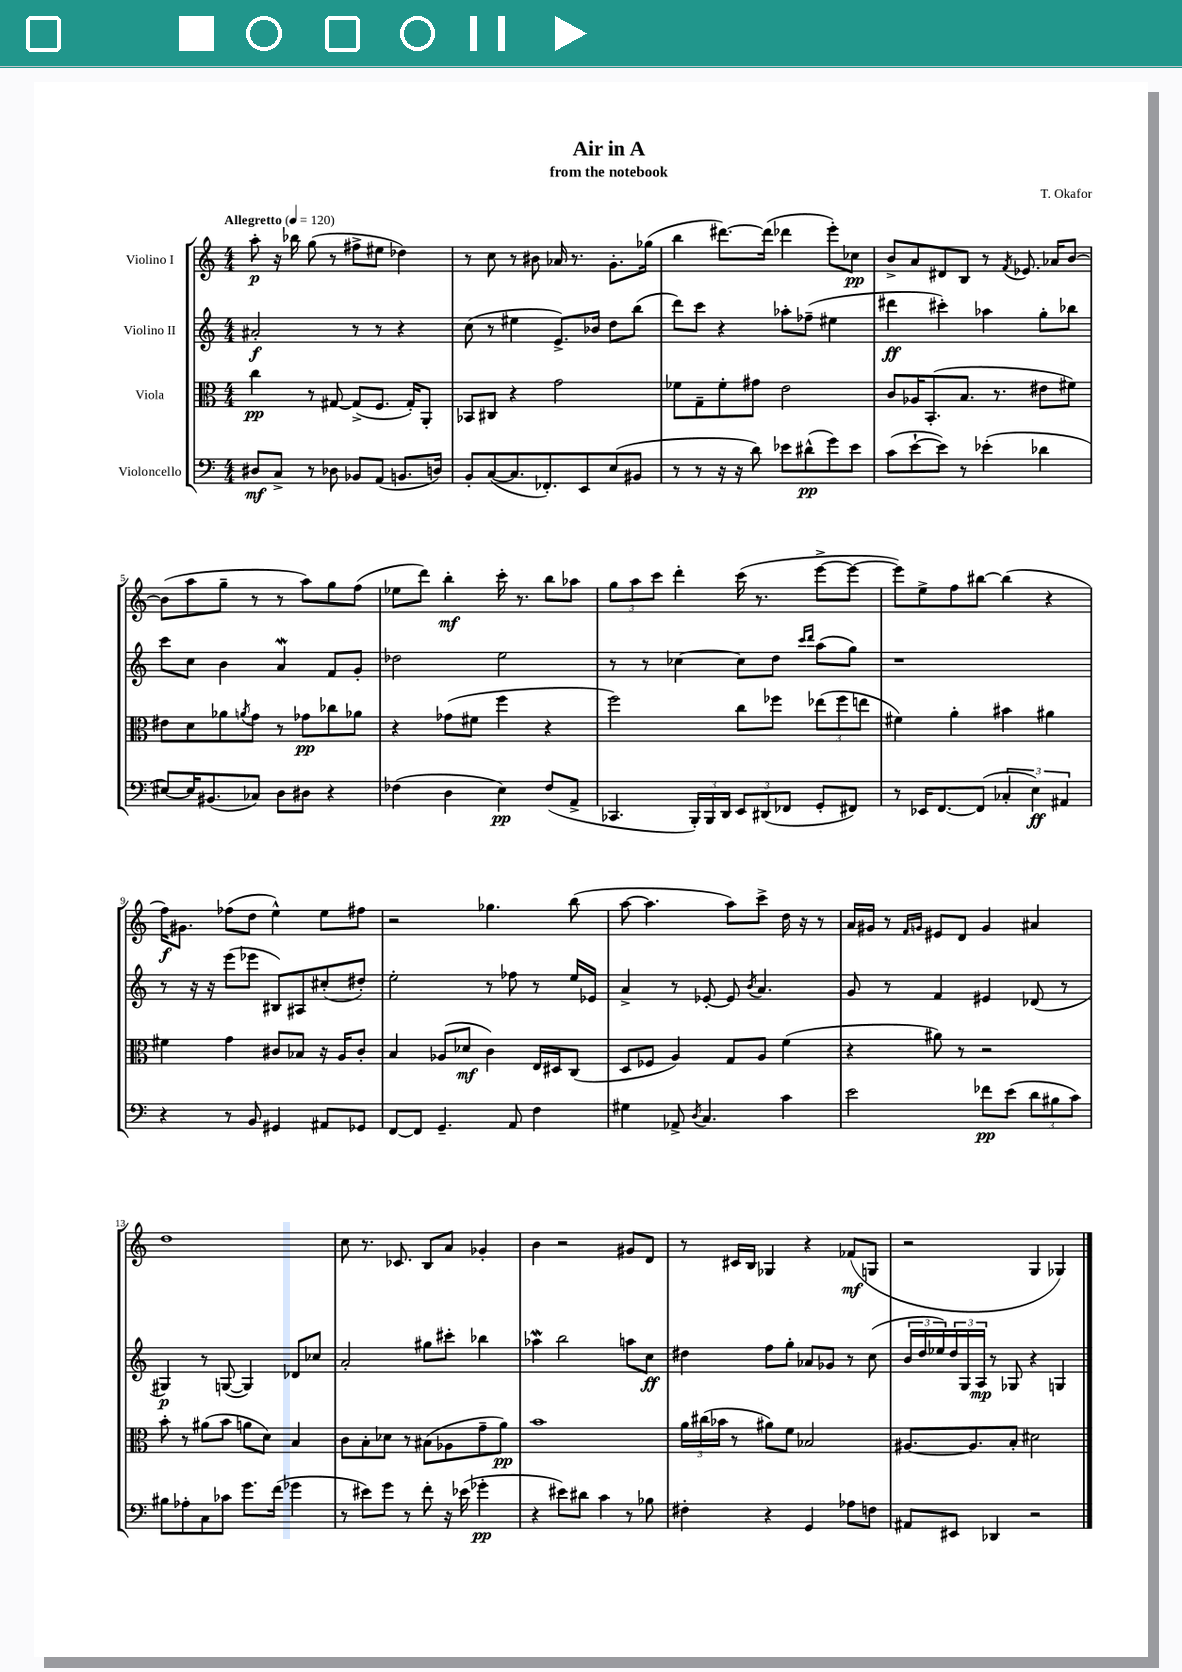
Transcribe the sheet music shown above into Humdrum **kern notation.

**kern	**dynam	**kern	**dynam	**kern	**dynam	**kern	**dynam
*part4	*part4	*part3	*part3	*part2	*part2	*part1	*part1
*staff4	*staff4	*staff3	*staff3	*staff2	*staff2	*staff1	*staff1
*I"Violoncello	*	*I"Viola	*	*I"Violino II	*	*I"Violino I	*
*clefF4	*	*clefC3	*	*clefG2	*	*clefG2	*
*k[]	*	*k[]	*	*k[]	*	*k[]	*
*M4/4	*	*M4/4	*	*M4/4	*	*M4/4	*
*MM120	*	*MM120	*	*MM120	*	*MM120	*
=1	=1	=1	=1	=1	=1	=1	=1
!	!	!	!	!	!	!LO:TX:a:B:t=Allegretto	!
8D#X/L	mf	4cc\	pp	2a#X'/	f	8aa'\	p
8C^/J	.	.	.	.	.	16r	.
.	.	.	.	.	.	16bb-X\	.
8r	.	8r	.	.	.	(8gg\	.
8D-X\	.	[8G#X/	.	.	.	8r	.
8BB-X/L	.	(8G#^/L]	.	8r	.	8ff#X^\L	.
(8AA/J	.	8.F/J	.	8r	.	8ee#X\J	.
8.BBn/L	.	.	.	4r	.	4dd-X\)	.
.	.	16G#'/KL)	.	.	.	.	.
.	.	8AA'/J	.	.	.	.	.
16Dn/Jk)	.	.	.	.	.	.	.
=2	=2	=2	=2	=2	=2	=2	=2
8BB'/L	.	8BB-X/L	.	(8cc\	.	8r	.
([8C/	.	8C#X/J	.	8r	.	8cc\	.
8.C/]	.	4r	.	4ee#X\	.	8r	.
.	.	.	.	.	.	8b#X\	.
8.FF-X'/)	.	.	.	.	.	.	.
.	.	2g\	.	8.e^/L)	.	16a-X/	.
.	.	.	.	.	.	8.r	.
8EE/	.	.	.	.	.	.	.
.	.	.	.	16b-X/Jk	.	.	.
(8E/	.	.	.	8dd\L	.	8.g'\L	.
8BB#X/J	.	.	.	(8bb\J	.	.	.
.	.	.	.	.	.	(16gg-X\Jk	.
=3	=3	=3	=3	=3	=3	=3	=3
8r	.	8f-X\L	.	8ddd\L)	.	4bb\	.
8r	.	8G~\	.	8ccc\J	.	.	.
16r	.	8f-'\	.	4r	.	[8.ddd#X\L)	.
16r	.	.	.	.	.	.	.
8d\)	.	8g#X\J	.	.	.	.	.
.	.	.	.	.	.	(16ddd#\Jk]	.
8e-X\L	.	2e\	.	8aa-X'\L	.	4ddd-X\	.
(8d#X^^\	pp	.	.	(8ff-X~\J	.	.	.
8g\)	.	.	.	4ee#X\	.	8eee'\L)	.
8e-\J	.	.	.	.	.	8cc-X\J	pp
=4	=4	=4	=4	=4	=4	=4	=4
(8c\L	.	8c/L	.	4ddd#X\	ff	8b^/L	.
[8e`\	.	16A-X/K	.	.	.	8a/	.
.	.	(8.BB'/	.	.	.	.	.
8e\J])	.	.	.	4ccc#X'\)	.	8d#X/	.
8r	.	8.B/J	.	.	.	8B/J	.
(4e-X'\	.	.	.	4aa-X\	.	8r	.
.	.	8.r	.	.	.	.	.
.	.	.	.	.	.	8qf/	.
.	.	.	.	.	.	8.e-X/	.
4d-X\	.	8e#X\L	.	8gg'\L	.	.	.
.	.	.	.	.	.	16a-X/KL	.
.	.	8f#X\J)	.	8bb-X\J	.	[8b/J	.
!!LO:LB:g=z
=5	=5	=5	=5	=5	=5	=5	=5
[8E#X/L)	.	8e#X\L	.	8ccc\L	.	(8b\L]	.
16E#/K]	.	8d\	.	8cc\J	.	8aa\	.
(8.BB#X/	.	.	.	.	.	.	.
.	.	8a-X\	.	4b\	.	8gg~\J	.
.	.	8qan/	.	.	.	.	.
8C-X/J)	.	8g\J	.	.	.	8r	.
8D\L	.	8r	.	4aW/	.	8r	.
8D#X\J	.	8g-X\L	pp	.	.	8aa\L)	.
4r	.	8cc-X\	.	8f/L	.	8gg\	.
.	.	8a-X\J	.	8g'/J	.	(8ff\J	.
=6	=6	=6	=6	=6	=6	=6	=6
(4F-X\	.	4r	.	2dd-X\	.	8ee-X\L	.
.	.	.	.	.	.	8ddd\J)	.
4D\	.	(8g-X\L	.	.	.	4bb'\	mf
.	.	8f#X\J	.	.	.	.	.
4E\)	pp	4ff\	.	2ee\	.	16ccc'\	.
.	.	.	.	.	.	8.r	.
(8F-/L	.	4r	.	.	.	8bb\L	.
8AA^/J	.	.	.	.	.	8aa-X\J	.
=7	=7	=7	=7	=7	=7	=7	=7
4.CC-X/	.	2ff\)	.	8r	.	12gg\L	.
.	.	.	.	.	.	12aa\	.
.	.	.	.	8r	.	.	.
.	.	.	.	.	.	12ccc\J	.
.	.	.	.	[4cc-X\	.	4ddd'\	.
24BBB'/LL)	.	.	.	.	.	.	.
24BBB/	.	.	.	.	.	.	.
24DD/JJ	.	.	.	.	.	.	.
12EE/L	.	8cc\L	.	8cc-\L]	.	(16ccc\	.
.	.	.	.	.	.	8.r	.
(12DD#X/	.	.	.	.	.	.	.
.	.	8ff-X\J	.	8dd\J	.	.	.
12FF-X/J	.	.	.	.	.	.	.
.	.	.	.	16qqccc/LL	.	.	.
.	.	.	.	16qqddd/JJ	.	.	.
8GG'/L	.	(12ee-X\L	.	(8aa\L	.	[8eee^\L	.
.	.	12ff-\	.	.	.	.	.
8FF#X/J)	.	.	.	8gg\J)	.	8eee\J_	.
.	.	12een\J	.	.	.	.	.
=8	=8	=8	=8	=8	=8	=8	=8
8r	.	4f#X\)	.	1r	.	8eee\L])	.
16EE-X/KL	.	.	.	.	.	8ee^\	.
[8.FF/	.	.	.	.	.	.	.
.	.	4a'\	.	.	.	8ff\	.
(8FF/J]	.	.	.	.	.	[8bb#X\J	.
6C-X'/	.	4b#X\	.	.	.	(4bb#\]	.
6E\)	ff	.	.	.	.	.	.
.	.	4a#X\	.	.	.	4r	.
6AA#X/	.	.	.	.	.	.	.
!!LO:LB:g=z
=9	=9	=9	=9	=9	=9	=9	=9
4r	.	4f#X\	.	8r	.	16ff\KL)	f
.	.	.	.	.	.	8.g#X\J	.
.	.	.	.	16r	.	.	.
.	.	.	.	16r	.	.	.
8r	.	4g\	.	(8eee\L	.	(8ff-X\L	.
8BB/	.	.	.	8eee-X\J	.	8dd\J	.
4GG#X/	.	8c#X/L	.	8B#X/L)	.	4ee^^\)	.
.	.	8B-X/J	.	8A#X/	.	.	.
8AA#X/L	.	16r	.	(8cc#X'/	.	8ee\L	.
.	.	16A/KL	.	.	.	.	.
8GG-X/J	.	8c#'/J	.	8dd#X'/J)	.	8ff#X\J	.
=10	=10	=10	=10	=10	=10	=10	=10
[8FF/L	.	4B/	.	2ee'\	.	2r	.
8FF/J]	.	.	.	.	.	.	.
4.GG~/	.	(8A-X/L	.	.	.	.	.
.	.	8d-X/J	mf	.	.	.	.
.	.	4c\)	.	8r	.	4.gg-X\	.
8AA/	.	.	.	8ff-X\	.	.	.
4F\	.	16E/LL	.	8r	.	.	.
.	.	16D#X/J	.	.	.	.	.
.	.	(8C/J	.	16ee/LL	.	(8bb\	.
.	.	.	.	16e-X/JJ	.	.	.
=11	=11	=11	=11	=11	=11	=11	=11
4G#X\	.	8D/L	.	4a^/	.	[8aa\	.
.	.	8F-X/J	.	.	.	4.aa\]	.
8AA-X^/	.	4A/)	.	8r	.	.	.
8qD/	.	.	.	.	.	.	.
4.C/	.	.	.	[8e-X'/	.	.	.
.	.	8G/L	.	8e-/]	.	8aa\L)	.
.	.	.	.	8qb/	.	.	.
.	.	8A/J	.	4.a/	.	8ccc^\J	.
4c\	.	(4f\	.	.	.	16dd\	.
.	.	.	.	.	.	16r	.
.	.	.	.	.	.	8r	.
=12	=12	=12	=12	=12	=12	=12	=12
2e\	.	4r	.	8g/	.	16a/LL	.
.	.	.	.	.	.	16g#X/JJ	.
.	.	.	.	8r	.	8r	.
.	.	.	.	.	.	16qqf/LL	.
.	.	.	.	.	.	16qqgn/JJ	.
.	.	8a#X\)	.	4f/	.	8e#X/L	.
.	.	8r	.	.	.	8d/J	.
8f-X\L	pp	2r	.	4e#X/	.	4g/	.
(8e\J	.	.	.	.	.	.	.
12d\L	.	.	.	(8d-X/	.	4a#X/	.
12B#X\	.	.	.	.	.	.	.
.	.	.	.	8r	.	.	.
12c\J)	.	.	.	.	.	.	.
!!LO:LB:g=z
=13	=13	=13	=13	=13	=13	=13	=13
8B#X\L	.	8b'\	.	4G#X/)	p	1dd	.
8A-X'\	.	8r	.	.	.	.	.
8C\	.	(8a#X\L	.	8r	.	.	.
8c-X\J	.	8b\J	.	([8Gn/	.	.	.
8.g\L	.	8an\L	.	4G/])	.	.	.
.	.	8d\J)	.	.	.	.	.
(16f\Jk	.	.	.	.	.	.	.
4g-X\	.	4B/	.	8d-X/L	.	.	.
.	.	.	.	8cc-X/J	.	.	.
=14	=14	=14	=14	=14	=14	=14	=14
8r	.	8c\L	.	2a'/	.	8cc\	.
8e#X\L)	.	8B'\	.	.	.	8.r	.
8g\J	.	8d-X\J	.	.	.	.	.
.	.	.	.	.	.	8.c-X/	.
8r	.	8r	.	.	.	.	.
8f'\	.	(8B#X\L	.	8gg#X\L	.	8B/L	.
16r	.	8A-X\	.	8ccc#X'\J	.	8a/J	.
(16e-X\	.	.	.	.	.	.	.
4g-X'\	pp	8g~\	.	4bb-X\	.	4g-X'/	.
.	.	8a\J)	pp	.	.	.	.
=15	=15	=15	=15	=15	=15	=15	=15
4r	.	1b	.	4aa-Xw\	.	4b\	.
8e#X\L)	.	.	.	2bb\	.	2r	.
8d#X\J	.	.	.	.	.	.	.
4c\	.	.	.	.	.	.	.
8r	.	.	.	8aan\L	.	8g#X/L	.
8B-X\	.	.	.	8cc\J	ff	8d/J	.
=16	=16	=16	=16	=16	=16	=16	=16
4F#X'\	.	24a\LL	.	4dd#X\	.	8r	.
.	.	(24cc#X\	.	.	.	.	.
.	.	24b-X\JJ	.	.	.	.	.
.	.	8r	.	.	.	16c#X/LL	.
.	.	.	.	.	.	16B/JJ	.
4r	.	8a#X\L)	.	8ff\L	.	4G-X/	.
.	.	8f\J	.	8gg'\J	.	.	.
4GG/	.	2B-X/	.	8a-X/L	.	4r	.
.	.	.	.	8g-X/J	.	.	.
8A-X\L	.	.	.	8r	.	(8f-X/L	mf
8Fn\J	.	.	.	(8cc\	.	8Gn/J	.
=17	=17	=17	=17	=17	=17	=17	=17
8AA#X/L	.	[8.A#X/L	.	24b/LL	.	2r	.
.	.	.	.	24dd/	.	.	.
.	.	.	.	24ee-X/)	.	.	.
8EE#X/J	.	.	.	24dd/	.	.	.
.	.	.	.	24G/	.	.	.
.	.	8.A#/]	.	.	.	.	.
.	.	.	.	24A/JJ	mp	.	.
4DD-X/	.	.	.	8r	.	.	.
.	.	8B'/J	.	8G-X/	.	.	.
2r	.	2d#X\	.	4r	.	4G/	.
.	.	.	.	4Gn/	.	4G-X/)	.
==	==	==	==	==	==	==	==
*-	*-	*-	*-	*-	*-	*-	*-
